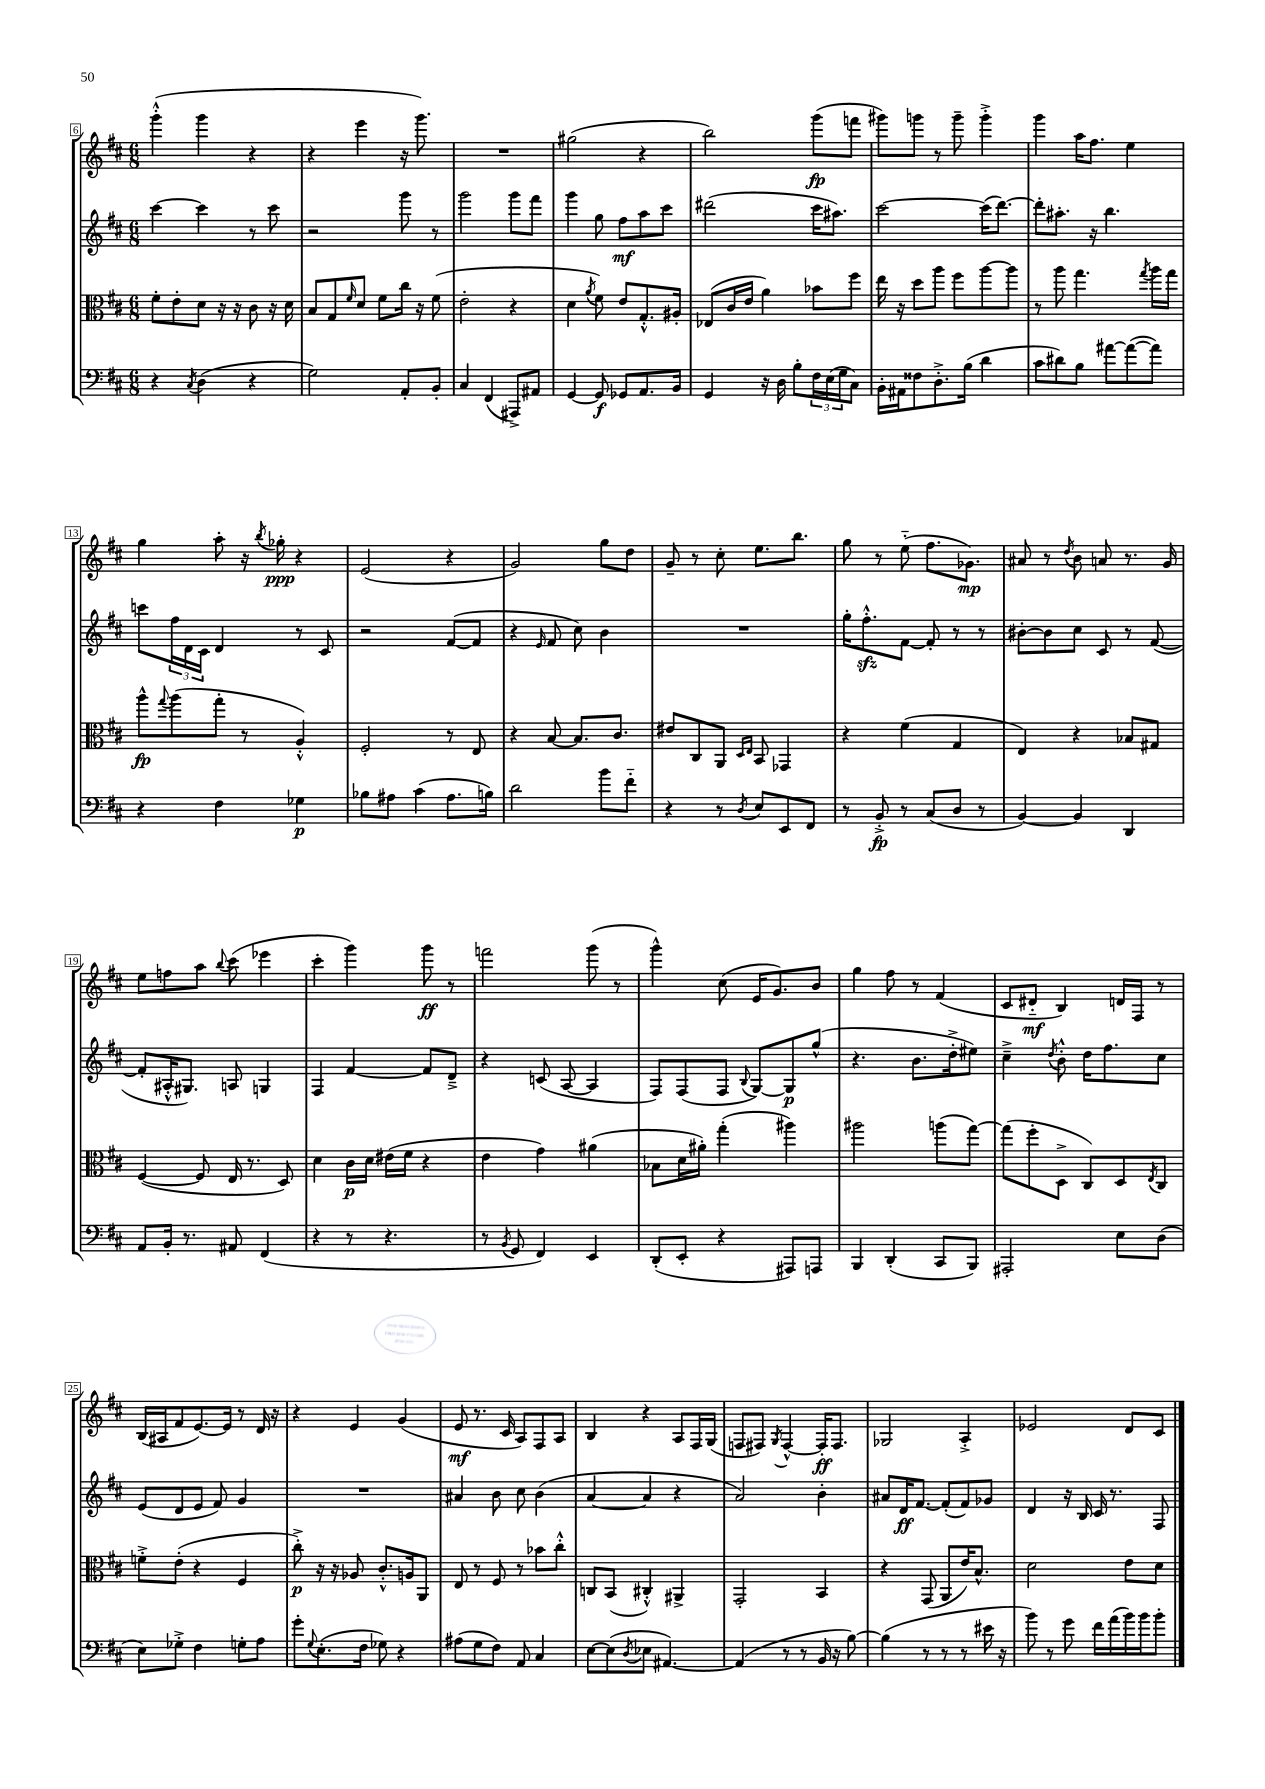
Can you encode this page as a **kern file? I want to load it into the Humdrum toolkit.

**kern	**dynam	**kern	**dynam	**kern	**dynam	**kern	**dynam
*part4	*part4	*part3	*part3	*part2	*part2	*part1	*part1
*staff4	*staff4	*staff3	*staff3	*staff2	*staff2	*staff1	*staff1
*clefF4	*	*clefC3	*	*clefG2	*	*clefG2	*
*k[f#c#]	*	*k[f#c#]	*	*k[f#c#]	*	*k[f#c#]	*
*M6/8	*	*M6/8	*	*M6/8	*	*M6/8	*
=6	=6	=6	=6	=6	=6	=6	=6
4r	.	8f#'\L	.	[4ccc#\	.	(4ggg'^^\	.
.	.	8e'\	.	.	.	.	.
8qC#/	.	.	.	.	.	.	.
(4D\	.	8d\J	.	4ccc#\]	.	4ggg\	.
.	.	16r	.	.	.	.	.
.	.	16r	.	.	.	.	.
4r	.	8c#\	.	8r	.	4r	.
.	.	16r	.	8ccc#\	.	.	.
.	.	16d\	.	.	.	.	.
=7	=7	=7	=7	=7	=7	=7	=7
2G\)	.	8B/L	.	2r	.	4r	.
.	.	8G/	.	.	.	.	.
.	.	16qqf#/	.	.	.	.	.
.	.	8d/J	.	.	.	4eee\	.
.	.	8f#\L	.	.	.	.	.
8AA'/L	.	16cc#\Jk	.	8ggg\	.	16r	.
.	.	16r	.	.	.	8.ggg\)	.
8BB'/J	.	(8f#\	.	8r	.	.	.
=8	=8	=8	=8	=8	=8	=8	=8
4C#/	.	2e'\	.	2ggg\	.	2.r	.
(4FF#/	.	.	.	.	.	.	.
8AAA#X^/L)	.	4r	.	8ggg\L	.	.	.
8AA#X/J	.	.	.	8fff#\J	.	.	.
=9	=9	=9	=9	=9	=9	=9	=9
[4GG/	.	4d\	.	4ggg\	.	(2gg#X\	.
.	.	8qa/	.	.	.	.	.
8GG/]	f	8f#\)	.	8gg\	.	.	.
8GG-X/L	.	8e/L	.	8ff#\L	mf	.	.
8.AA/	.	8.G'^^/	.	8aa\	.	4r	.
.	.	.	.	8ccc#\J	.	.	.
16BB/Jk	.	16A#X'/Jk	.	.	.	.	.
=10	=10	=10	=10	=10	=10	=10	=10
4GG/	.	(8E-X/L	.	(2ddd#X\	.	2bb\)	.
.	.	16c#/L	.	.	.	.	.
.	.	16e/JJ	.	.	.	.	.
16r	.	4a\)	.	.	.	.	.
16D\	.	.	.	.	.	.	.
8B'\L	.	.	.	.	.	.	.
24F#\L	.	8b-X\L	.	16ccc#\KL	.	(8ggg\L	fp
(24E\	.	.	.	.	.	.	.
.	.	.	.	8.aa#X\J)	.	.	.
24G\J	.	.	.	.	.	.	.
8C#\J)	.	8ff#\J	.	.	.	8fffn\J	.
=11	=11	=11	=11	=11	=11	=11	=11
16BB'\LL	.	16ee\	.	[2ccc#\	.	8ggg#X\L)	.
16AA#X\J	.	16r	.	.	.	.	.
8F##X\	.	8dd\L	.	.	.	8gggn\J	.
8.D'^\	.	8aa\J	.	.	.	8r	.
.	.	8ff#\L	.	.	.	8ggg~\	.
(16B\Jk	.	.	.	.	.	.	.
4d\	.	[8aa\	.	(16ccc#\KL]	.	4ggg'^\	.
.	.	.	.	[8.ddd\J)	.	.	.
.	.	8aa\J]	.	.	.	.	.
=12	=12	=12	=12	=12	=12	=12	=12
8c#\L	.	8r	.	8ddd'\L]	.	4ggg\	.
8d#X\)	.	8aa\	.	8.aa#X'\J	.	.	.
8B\J	.	4.gg\	.	.	.	16aa\KL	.
.	.	.	.	16r	.	8.ff#\J	.
[8a#X\L	.	.	.	4.bb\	.	.	.
(8a#\_	.	.	.	.	.	4ee\	.
.	.	8qgg/	.	.	.	.	.
8a#\J])	.	16aa\LL	.	.	.	.	.
.	.	16gg\JJ	.	.	.	.	.
!!LO:LB:g=z
=13	=13	=13	=13	=13	=13	=13	=13
4r	.	8aa^^\L	fp	8cccn\L	.	4gg\	.
.	.	8qqgg/	.	.	.	.	.
.	.	(8aa\	.	24ff#\L	.	.	.
.	.	.	.	24d\	.	.	.
.	.	.	.	24c#\JJ	.	.	.
4F#\	.	8gg'\J	.	4d/	.	8aa'\	.
.	.	8r	.	.	.	16r	.
.	.	.	.	.	.	8qbb/	.
.	.	.	.	.	.	16gg-X'\	ppp
4G-X\	p	4A'^^/)	.	8r	.	4r	.
.	.	.	.	8c#/	.	.	.
=14	=14	=14	=14	=14	=14	=14	=14
8B-X\L	.	2F#'/	.	2r	.	(2e/	.
8A#X\J	.	.	.	.	.	.	.
(4c#\	.	.	.	.	.	.	.
8.A#\L	.	8r	.	([8f#/L	.	4r	.
.	.	8E/	.	8f#/J]	.	.	.
16Bn\Jk)	.	.	.	.	.	.	.
=15	=15	=15	=15	=15	=15	=15	=15
2d\	.	4r	.	4r	.	2g/)	.
.	.	.	.	16qqe/	.	.	.
.	.	[8B/	.	8f#/	.	.	.
.	.	8.B/L]	.	8cc#\)	.	.	.
8b\L	.	.	.	4b\	.	8gg\L	.
.	.	8.c#/J	.	.	.	.	.
8f#\J	.	.	.	.	.	8dd\J	.
=16	=16	=16	=16	=16	=16	=16	=16
4r	.	8e#X/L	.	2.r	.	8g~/	.
.	.	8C#/	.	.	.	8r	.
8r	.	8AA/J	.	.	.	8cc#'\	.
.	.	16qqD/LL	.	.	.	.	.
8qD/	.	16qqE/JJ	.	.	.	.	.
8E/L	.	8BB/	.	.	.	8.ee\L	.
8EE/	.	4GG-X/	.	.	.	.	.
.	.	.	.	.	.	8.bb\J	.
8FF#/J	.	.	.	.	.	.	.
=17	=17	=17	=17	=17	=17	=17	=17
8r	.	4r	.	16gg'\KL	.	8gg\	.
.	.	.	.	8.ff#zz'^^\	.	.	.
8BB'^/	fp	.	.	.	.	8r	.
8r	.	(4f#\	.	[8f#\J	.	(8ee\	.
(8C#/L	.	.	.	8f#'/]	.	8.ff#\L	.
8D/J	.	4G/	.	8r	.	.	.
.	.	.	.	.	.	8.g-X\J)	mp
8r	.	.	.	8r	.	.	.
=18	=18	=18	=18	=18	=18	=18	=18
[4BB/)	.	4E/)	.	[8b#X'\L	.	8a#X/	.
.	.	.	.	8b#\]	.	8r	.
.	.	.	.	.	.	8qdd/	.
4BB/]	.	4r	.	8cc#\J	.	8b\	.
.	.	.	.	8c#/	.	8an/	.
4DD/	.	8B-X/L	.	8r	.	8.r	.
.	.	8G#X/J	.	([8f#/	.	.	.
.	.	.	.	.	.	16g/	.
!!LO:LB:g=z
=19	=19	=19	=19	=19	=19	=19	=19
8AA/L	.	([4F#/	.	8f#'/L]	.	8ee\L	.
16BB'/Jk	.	.	.	16A#X'^^/K	.	8ffn\	.
8.r	.	.	.	8.G#X/J)	.	.	.
.	.	8F#/]	.	.	.	8aa\J	.
.	.	.	.	.	.	8qqbb/	.
8AA#X/	.	16E/	.	8An/	.	(8ccc#\	.
.	.	8.r	.	.	.	.	.
(4FF#/	.	.	.	4Gn/	.	4eee-X\	.
.	.	8D/)	.	.	.	.	.
=20	=20	=20	=20	=20	=20	=20	=20
4r	.	4d\	.	4F#/	.	4ccc#'\	.
8r	.	16c#\LL	p	[4f#/	.	4ggg\)	.
.	.	16d\JJ	.	.	.	.	.
4.r	.	(16e#X\LL	.	.	.	.	.
.	.	16f#\JJ	.	.	.	.	.
.	.	4r	.	8f#/L]	.	8ggg\	ff
.	.	.	.	8d~^/J	.	8r	.
=21	=21	=21	=21	=21	=21	=21	=21
8r	.	4e\	.	4r	.	2fffn\	.
8qBB/	.	.	.	.	.	.	.
8GG/	.	.	.	.	.	.	.
4FF#/)	.	4g\)	.	(8cn/	.	.	.
.	.	.	.	[8A/	.	.	.
4EE/	.	(4a#X\	.	4A/]	.	(8ggg\	.
.	.	.	.	.	.	8r	.
=22	=22	=22	=22	=22	=22	=22	=22
(8DD'/L	.	8B-X\L	.	8F#/L)	.	4ggg^^\)	.
8EE'/J	.	16d\L	.	(8F#/	.	.	.
.	.	16a#X'\JJ)	.	.	.	.	.
4r	.	(4gg'\	.	8F#/J	.	(8cc#\	.
.	.	.	.	8qqB/	.	.	.
.	.	.	.	[8G/L)	.	16e/KL	.
.	.	.	.	.	.	8.g/)	.
8AAA#X/L)	.	4aa#X\)	.	8G/]	p	.	.
8AAAn/J	.	.	.	(8gg^^/J	.	8b/J	.
=23	=23	=23	=23	=23	=23	=23	=23
4BBB/	.	2aa#X\	.	4.r	.	4gg\	.
(4DD'/	.	.	.	.	.	8ff#\	.
.	.	.	.	8.b\L	.	8r	.
8CC#/L	.	(8aan\L	.	.	.	(4f#/	.
.	.	.	.	16dd'^\k	.	.	.
8BBB/J)	.	[8gg\J)	.	8ee#X\J)	.	.	.
=24	=24	=24	=24	=24	=24	=24	=24
2AAA#X'/	.	(8gg\L]	.	4cc#~^\	.	8c#/L	.
.	.	8ff#'\	.	.	.	8d#X/J	mf
.	.	.	.	8qdd/	.	.	.
.	.	8D^\J	.	8b'^^\	.	4B/)	.
.	.	8C#/L)	.	16dd\KL	.	.	.
.	.	.	.	8.ff#\	.	.	.
8E\L	.	8D/	.	.	.	16dn/LL	.
.	.	.	.	.	.	16F#/JJ	.
.	.	8qE/	.	.	.	.	.
(8D\J	.	8C#/J	.	8cc#\J	.	8r	.
!!LO:LB:g=z
=25	=25	=25	=25	=25	=25	=25	=25
8E\L)	.	8fn'^\L	.	(8e/L	.	(16B/LL	.
.	.	.	.	.	.	16A#X/J	.
8G-X'^\J	.	(8e'\J	.	8d/	.	8f#/	.
4F#\	.	4r	.	8e/J	.	[8.e/)	.
.	.	.	.	8f#/)	.	.	.
.	.	.	.	.	.	16e/Jk]	.
8Gn'\L	.	4F#/	.	4g/	.	8r	.
8A\J	.	.	.	.	.	16d/	.
.	.	.	.	.	.	16r	.
=26	=26	=26	=26	=26	=26	=26	=26
8g'\L	.	8cc#'^\)	p	2.r	.	4r	.
8qqG/	.	.	.	.	.	.	.
(8.E'\	.	16r	.	.	.	.	.
.	.	16r	.	.	.	.	.
.	.	8A-X/	.	.	.	4e/	.
16F#\Jk	.	.	.	.	.	.	.
8G-X\)	.	8.c#'^^/L	.	.	.	.	.
4r	.	.	.	.	.	(4g/	.
.	.	16An/k	.	.	.	.	.
.	.	8AA/J	.	.	.	.	.
=27	=27	=27	=27	=27	=27	=27	=27
(8A#X\L	.	8E/	.	4a#X/	.	8e/	mf
8G\	.	8r	.	.	.	8.r	.
8F#\J)	.	8F#/	.	8b\	.	.	.
.	.	.	.	.	.	16c#/	.
8AA/	.	8r	.	8cc#\	.	8A/L)	.
4C#/	.	8b-X\L	.	(4b\	.	8F#/	.
.	.	8cc#'^^\J	.	.	.	8A/J	.
=28	=28	=28	=28	=28	=28	=28	=28
[8E\L	.	8Cn/L	.	[4a/	.	4B/	.
(8E\]	.	(8BB/J	.	.	.	.	.
8qD/	.	.	.	.	.	.	.
8E-X\J	.	4C#X'^^/)	.	4a/]	.	4r	.
[4.AA#X/)	.	.	.	.	.	.	.
.	.	4AA#X^/	.	4r	.	8A/L	.
.	.	.	.	.	.	16F#/L	.
.	.	.	.	.	.	(16G/JJ	.
=29	=29	=29	=29	=29	=29	=29	=29
(4AA#/]	.	2GG'/	.	2a/)	.	8Fn/L	.
.	.	.	.	.	.	8F#X/J)	.
.	.	.	.	.	.	8qG/	.
8r	.	.	.	.	.	[4F#^^/	.
8r	.	.	.	.	.	.	.
16BB/	.	4BB/	.	4b'\	.	16F#'/KL]	ff
16r	.	.	.	.	.	8.F#/J	.
[8B\)	.	.	.	.	.	.	.
=30	=30	=30	=30	=30	=30	=30	=30
(4B\]	.	4r	.	8a#X/L	.	2G-X/	.
.	.	.	.	16d/K	ff	.	.
.	.	.	.	[8.f#/J	.	.	.
8r	.	(8GG/	.	.	.	.	.
8r	.	8AA/L	.	(8f#'/L]	.	.	.
8r	.	16e/K)	.	8f#/)	.	4A'^/	.
.	.	8.B^^/J	.	.	.	.	.
16e#X\	.	.	.	8g-X/J	.	.	.
16r	.	.	.	.	.	.	.
=31	=31	=31	=31	=31	=31	=31	=31
8b\)	.	2d\	.	4d/	.	2e-X/	.
8r	.	.	.	.	.	.	.
8g\	.	.	.	16r	.	.	.
.	.	.	.	16B/	.	.	.
16f#\LL	.	.	.	16c#/	.	.	.
(16a\	.	.	.	8.r	.	.	.
16b\)	.	8e\L	.	.	.	8d/L	.
16b\J	.	.	.	.	.	.	.
8b'\J	.	8d\J	.	8F#/	.	8c#/J	.
==	==	==	==	==	==	==	==
*-	*-	*-	*-	*-	*-	*-	*-
